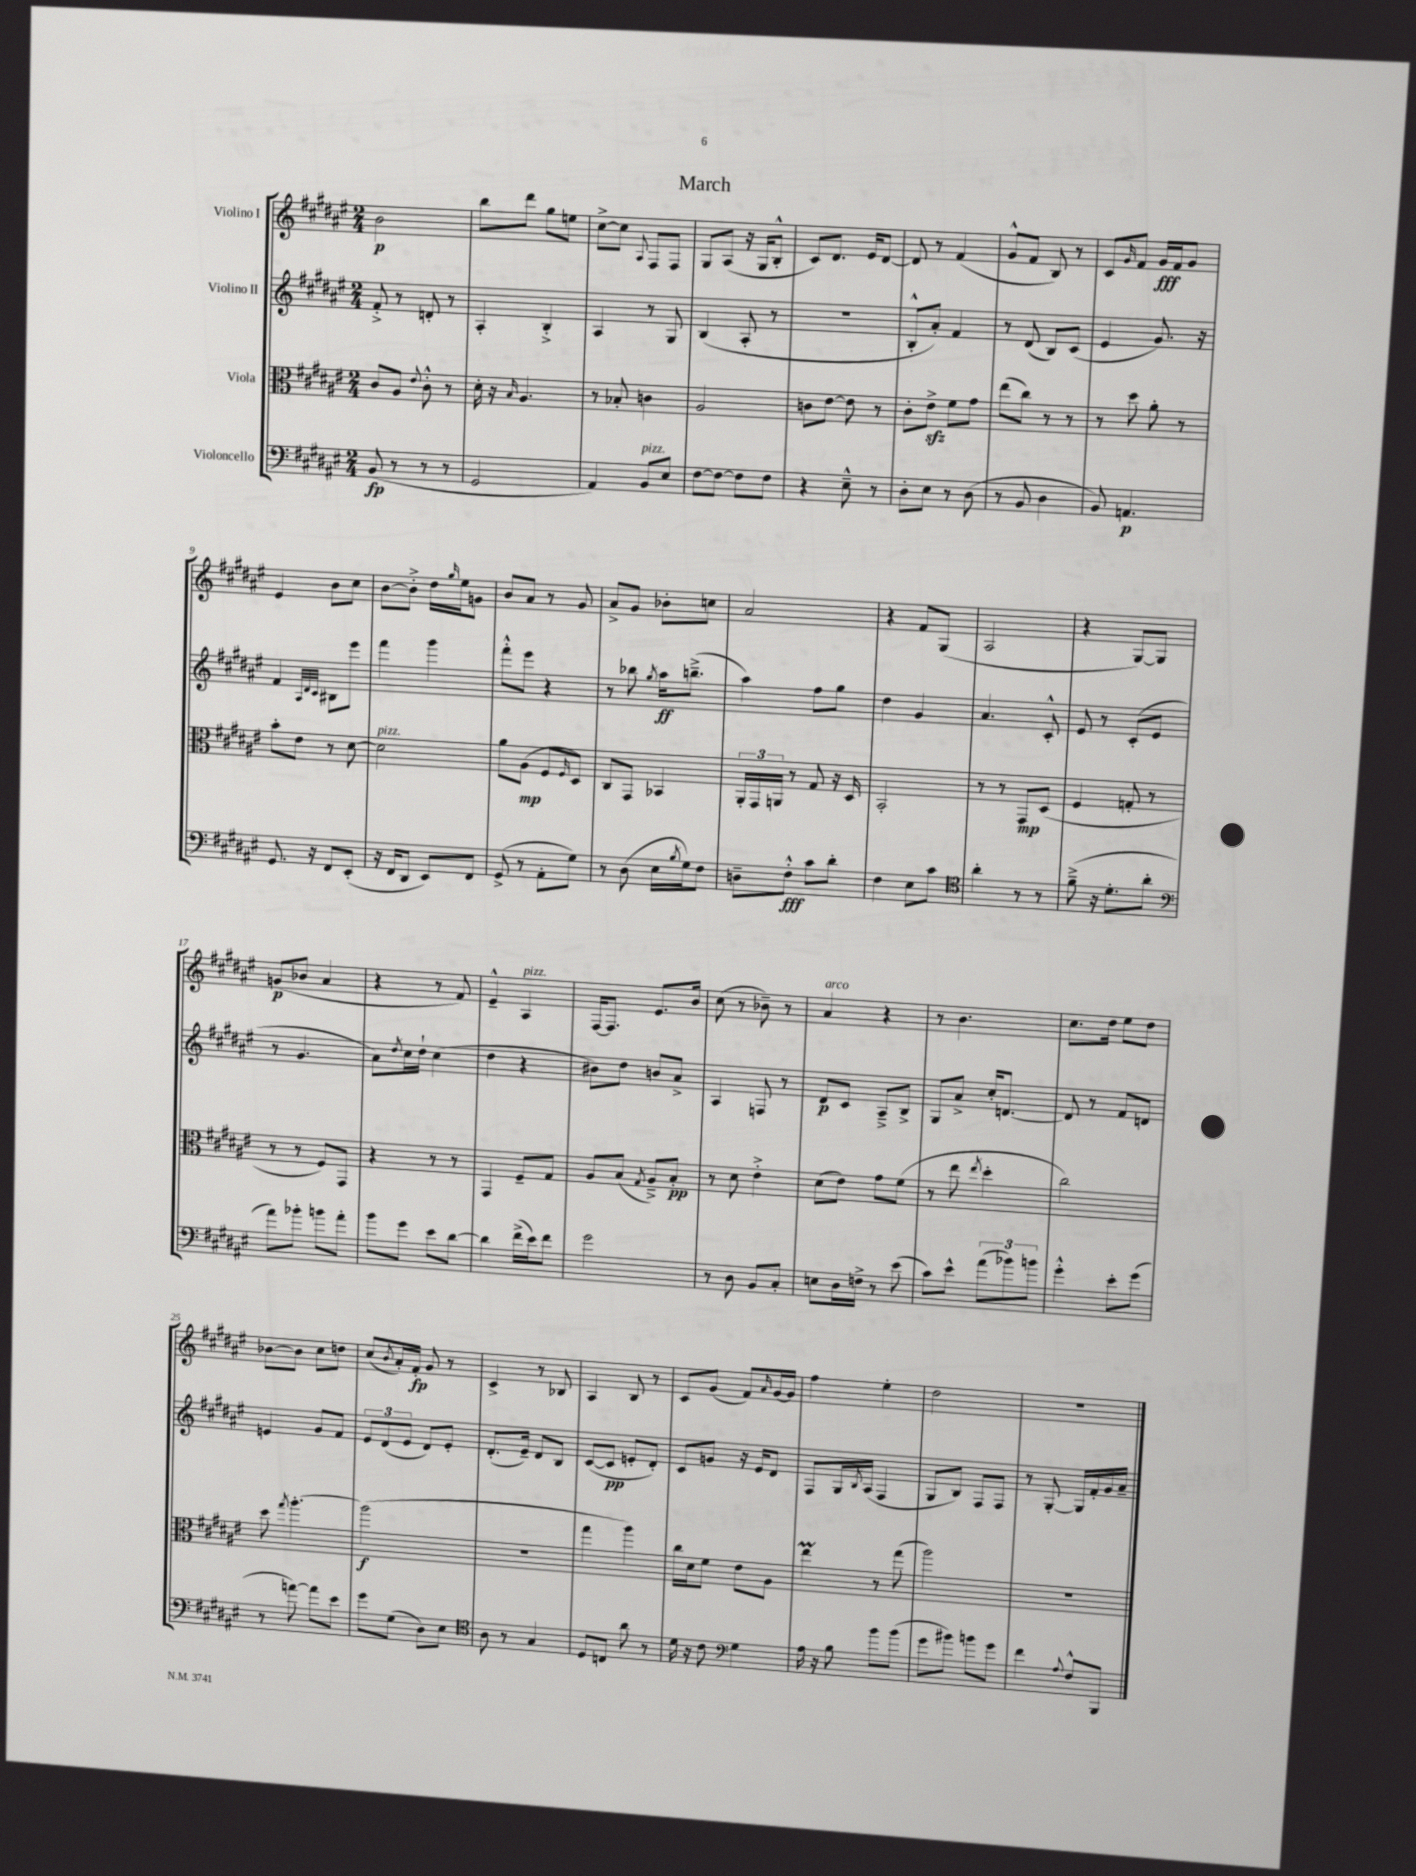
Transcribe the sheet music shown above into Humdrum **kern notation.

**kern	**dynam	**kern	**dynam	**kern	**dynam	**kern	**dynam
*part4	*part4	*part3	*part3	*part2	*part2	*part1	*part1
*staff4	*staff4	*staff3	*staff3	*staff2	*staff2	*staff1	*staff1
*I"Violoncello	*	*I"Viola	*	*I"Violino II	*	*I"Violino I	*
*clefF4	*	*clefC3	*	*clefG2	*	*clefG2	*
*k[f#c#g#d#a#e#]	*	*k[f#c#g#d#a#e#]	*	*k[f#c#g#d#a#e#]	*	*k[f#c#g#d#a#e#]	*
*M2/4	*	*M2/4	*	*M2/4	*	*M2/4	*
=1	=1	=1	=1	=1	=1	=1	=1
(8BB/	fp	8c#/L	.	8f#'^/	.	2b\	p
8r	.	8A#/J	.	8r	.	.	.
.	.	8qqe#/	.	.	.	.	.
8r	.	8c#'^^\	.	8dn'/	.	.	.
8r	.	8r	.	8r	.	.	.
=2	=2	=2	=2	=2	=2	=2	=2
2GG#/	.	16d#'\	.	4A#'/	.	8bb\L	.
.	.	16r	.	.	.	.	.
.	.	16qqB/	.	.	.	.	.
.	.	4.A#/	.	.	.	8ddd#\J	.
.	.	.	.	4B'^/	.	8gg#\L	.
.	.	.	.	.	.	8een\J	.
=3	=3	=3	=3	=3	=3	=3	=3
4AA#/)	.	8r	.	4A#/	.	[8cc#^\L	.
.	.	8B-X'/	.	.	.	8cc#\J]	.
.	.	.	.	.	.	8qqA#/	.
!LO:TX:a:i:t=pizz.	!	!	!	!	!	!	!
8BB/L	.	4cn\	.	8r	.	8F#/L	.
8E#/J	.	.	.	8G#/	.	8F#/J	.
=4	=4	=4	=4	=4	=4	=4	=4
[8F#\L	.	2A#/	.	(4B/	.	8G#/L	.
8F#\J_	.	.	.	.	.	(8A#/J	.
8F#\L]	.	.	.	8A#'/	.	16r	.
.	.	.	.	.	.	16G#/KL	.
8F#\J	.	.	.	8r	.	8B'^^/J	.
=5	=5	=5	=5	=5	=5	=5	=5
4r	.	8cn\L	.	2r	.	8c#/L)	.
.	.	[8e#\J	.	.	.	8.d#/J	.
8E#~^^\	.	8e#\]	.	.	.	.	.
.	.	.	.	.	.	16e#/KL	.
8r	.	8r	.	.	.	[8d#/J	.
=6	=6	=6	=6	=6	=6	=6	=6
8D#'\L	.	8c#'\L	.	8B'^^/L	.	8d#/]	.
8E#\J	.	8e#zz^\J	.	8a#'/J)	.	8r	.
8r	.	8f#\L	.	4f#/	.	(4f#/	.
(8D#\	.	8g#\J	.	.	.	.	.
=7	=7	=7	=7	=7	=7	=7	=7
8r	.	(8ee#\L	.	8r	.	8g#^^/L	.
8BB/	.	8cc#\J)	.	(8d#/	.	8f#/J	.
4D#\	.	8r	.	8B/L)	.	8B/)	.
.	.	8r	.	(8c#/J	.	8r	.
=8	=8	=8	=8	=8	=8	=8	=8
8BB/)	.	8r	.	4e#/	.	8c#/L	.
.	.	.	.	.	.	16qqg#/	.
4.AAn/	p	8dd#\	.	.	.	8f#/J	.
.	.	8a#'\	.	8.g#/)	.	16g#/LL	fff
.	.	.	.	.	.	16f#/J	.
.	.	8r	.	.	.	8g#/J	.
.	.	.	.	16r	.	.	.
!!LO:LB:g=z
=9	=9	=9	=9	=9	=9	=9	=9
8.GG#/	.	8b'\L	.	4f#/	.	4e#/	.
.	.	8e#\J	.	.	.	.	.
16r	.	.	.	.	.	.	.
.	.	.	.	32qqA#/LLL	.	.	.
.	.	.	.	32qqd#/	.	.	.
.	.	.	.	32qqc#/JJJ	.	.	.
8FF#/L	.	8r	.	8B#X\L	.	8b\L	.
(8EE#'/J	.	[8d#\	.	8eee#\J	.	8cc#\J	.
=10	=10	=10	=10	=10	=10	=10	=10
!	!	!LO:TX:a:i:t=pizz.	!	!	!	!	!
16r	.	2d#\]	.	4fff#\	.	[8b\L	.
16FF#/KL	.	.	.	.	.	.	.
8DD#/J	.	.	.	.	.	8b'^\J]	.
8EE#/L)	.	.	.	4ggg#\	.	16dd#\LL	.
.	.	.	.	.	.	16qqgg#/	.
.	.	.	.	.	.	16ee#\J	.
8FF#/J	.	.	.	.	.	8gn\J	.
=11	=11	=11	=11	=11	=11	=11	=11
(8GG#^/	.	8a#\L	.	8fff#'^^\L	.	8b/L	.
8r	.	(8A#\J	mp	8eee#\J	.	8a#/J	.
8AA#'\L	.	8F#/L	.	4r	.	8r	.
.	.	16qqF#/	.	.	.	.	.
8G#\J)	.	8D#/J)	.	.	.	8g#/	.
=12	=12	=12	=12	=12	=12	=12	=12
8r	.	8C#/L	.	8r	.	8a#^/L	.
(8D#\	.	8GG#/J	.	8bb-X\	.	8g#/J	.
.	.	.	.	8qgg#/	.	.	.
16E#\LL	.	4BB-X/	.	16aa#\KL	ff	8b-X'\L	.
8qB/	.	.	.	.	.	.	.
16G#\J)	.	.	.	(8.bbn~^\J	.	.	.
8F#\J	.	.	.	.	.	8ccn\J	.
=13	=13	=13	=13	=13	=13	=13	=13
8Dn~\L	.	24AA#'/LL	.	4aa#\)	.	2a#/	.
.	.	24GG#/	.	.	.	.	.
.	.	24AAn/JJ	.	.	.	.	.
8F#'^^\J	fff	8r	.	.	.	.	.
8c#\L	.	8G#/	.	8ff#\L	.	.	.
8d#'\J	.	16r	.	8gg#\J	.	.	.
.	.	16D#/	.	.	.	.	.
=14	=14	=14	=14	=14	=14	=14	=14
4F#\	.	2BB'/	.	4dd#\	.	4r	.
8E#\L	.	.	.	4g#/	.	8f#/L	.
8c#\J	.	.	.	.	.	(8G#/J	.
=15	=15	=15	=15	=15	=15	=15	=15
*clefC4	*	*	*	*	*	*	*
4a#'\	.	8r	.	4.a#/	.	2A#/	.
.	.	8r	.	.	.	.	.
8r	.	8GG#/L	mp	.	.	.	.
8r	.	(8D#/J	.	8c#'^^/	.	.	.
=16	=16	=16	=16	=16	=16	=16	=16
(8f#~^\	.	4F#/	.	8e#/	.	4r	.
16r	.	.	.	8r	.	.	.
8.d#'\L	.	.	.	.	.	.	.
.	.	8Gn'/	.	(8c#'/L	.	[8G#/L)	.
8a#'\J	.	8r	.	8e#/J	.	8G#/J]	.
!!LO:LB:g=z
=17	=17	=17	=17	=17	=17	=17	=17
*clefF4	*	*	*	*	*	*	*
8a#\L)	.	8r	.	8r	.	(8gn/L	p
8b-X'\J	.	8r	.	4.g#/	.	8b-X/J	.
8bn\L	.	8F#/L)	.	.	.	4a#/	.
8a#'\J	.	8GG#/J	.	.	.	.	.
=18	=18	=18	=18	=18	=18	=18	=18
8b\L	.	4r	.	8a#\L)	.	4r	.
.	.	.	.	8qdd#/	.	.	.
8g#\J	.	.	.	16cc#\L	.	.	.
.	.	.	.	16dd#`\JJ	.	.	.
8e#\L	.	8r	.	(4cc#\	.	8r	.
[8d#\J	.	8r	.	.	.	8f#/)	.
=19	=19	=19	=19	=19	=19	=19	=19
4d#\]	.	4GG#/	.	4dd#\	.	4e#~^^/	.
!	!	!	!	!	!	!LO:TX:a:i:t=pizz.	!
(16f#^\LL	.	8F#~/L	.	4r	.	4A#/	.
16e#\J)	.	.	.	.	.	.	.
8f#\J	.	8G#/J	.	.	.	.	.
=20	=20	=20	=20	=20	=20	=20	=20
2g#\	.	8A#/L	.	8b#X\L)	.	[16F#/KL	.
.	.	.	.	.	.	8.F#/J]	.
.	.	(8B/J	.	8dd#\J	.	.	.
.	.	8qG#/	.	.	.	.	.
.	.	8A#~^/L)	.	8bn/L	.	8.e#/L	.
.	.	8B'/J	pp	8a#^/J	.	.	.
.	.	.	.	.	.	16b/Jk	.
=21	=21	=21	=21	=21	=21	=21	=21
8r	.	8r	.	4A#/	.	(8cc#\	.
8D#\	.	8d#\	.	.	.	8r	.
8BB/L	.	4e#'^\	.	8Fn/	.	8b-X~\)	.
8C#'/J	.	.	.	8r	.	8r	.
=22	=22	=22	=22	=22	=22	=22	=22
!	!	!	!	!	!	!LO:TX:a:i:t=arco	!
8En\L	.	(8d#\L	.	8d#/L	p	4a#/	.
16D#\L	.	8e#\J)	.	8c#/J	.	.	.
16Fn^\JJ	.	.	.	.	.	.	.
8r	.	8g#\L	.	8A#~^/L	.	4r	.
(8e#\	.	(8f#\J	.	8B^/J	.	.	.
=23	=23	=23	=23	=23	=23	=23	=23
8c#\L)	.	8r	.	8G#/L	.	8r	.
8e#^^\J	.	8ee#\	.	8a#^/J	.	4.b\	.
.	.	8qee#/	.	.	.	.	.
(12a#\L	.	4dd#'\	.	16cc#'/KL	.	.	.
.	.	.	.	[8.dn/J	.	.	.
12b-X\)	.	.	.	.	.	.	.
12bn\J	.	.	.	.	.	.	.
=24	=24	=24	=24	=24	=24	=24	=24
4g#'^^\	.	2cc#\)	.	8d/]	.	8.cc#\L	.
.	.	.	.	8r	.	.	.
.	.	.	.	.	.	16dd#\Jk	.
8e#'\L	.	.	.	8f#/L	.	8ee#\L	.
(8g#\J	.	.	.	8dn/J	.	8dd#\J	.
!!LO:LB:g=z
=25	=25	=25	=25	=25	=25	=25	=25
8r	.	8dd#\	.	4en/	.	[8b-X\L	.
.	.	8qgg#/	.	.	.	.	.
[8an\)	.	[4.aa#'\	.	.	.	8b-\J]	.
8a\L]	.	.	.	8g#/L	.	8cc#\L	.
8e#\J	.	.	.	8f#/J	.	8ddn\J	.
=26	=26	=26	=26	=26	=26	=26	=26
8g#\L	.	(2aa#\]	f	12e#/L	.	(8cc#/L	.
.	.	.	.	(12d#/	.	.	.
.	.	.	.	.	.	8qb/	.
(8G#\J	.	.	.	.	.	16a#'/L)	.
.	.	.	.	12e#/J	.	.	.
.	.	.	.	.	.	16f#'/JJ	fp
8D#\L)	.	.	.	8d#/L)	.	8g#/	.
8E#\J	.	.	.	8e#'/J	.	8r	.
=27	=27	=27	=27	=27	=27	=27	=27
*clefC4	*	*	*	*	*	*	*
8A#\	.	2r	.	(8.d#'/L	.	4c#^/	.
8r	.	.	.	.	.	.	.
.	.	.	.	16e#~/Jk)	.	.	.
4G#/	.	.	.	8d#/L	.	8r	.
.	.	.	.	8B/J	.	8B-X/	.
=28	=28	=28	=28	=28	=28	=28	=28
8D#/L	.	4gg#\	.	([8c#/L	.	4A#/	.
8Cn/J	.	.	.	8c#/J]	pp	.	.
8a#\	.	4aa#\)	.	8en'/L	.	8B/	.
8r	.	.	.	8d#'/J)	.	8r	.
=29	=29	=29	=29	=29	=29	=29	=29
16d#\	.	16cc#\LL	.	8c#/L	.	8c#/L	.
16r	.	16d#\J	.	.	.	.	.
8c#\	.	8f#\J	.	8gn/J	.	(8g#/J	.
*clefF4	*	*	*	*	*	*	*
4G#\	.	8e#\L	.	16r	.	8f#/L)	.
.	.	.	.	16e#/KL	.	.	.
.	.	.	.	.	.	16qqa#/	.
.	.	8A#\J	.	8d#/J	.	[16g#/L	.
.	.	.	.	.	.	16g#/JJ]	.
=30	=30	=30	=30	=30	=30	=30	=30
16A#\	.	4ee#m\	.	8F#/L	.	4ff#\	.
16r	.	.	.	.	.	.	.
8B\	.	.	.	16G#/L	.	.	.
.	.	.	.	8qB/	.	.	.
.	.	.	.	(16A#/JJ	.	.	.
8b\L	.	8r	.	4F#/	.	4ee#'\	.
(8b\J	.	(8gg#\	.	.	.	.	.
=31	=31	=31	=31	=31	=31	=31	=31
8g#\L	.	2aa#\)	.	8G#/L	.	2dd#\	.
8b#X\J)	.	.	.	8B/J)	.	.	.
8bn\L	.	.	.	8F#/L	.	.	.
8g#\J	.	.	.	8F#/J	.	.	.
=32	=32	=32	=32	=32	=32	=32	=32
4f#\	.	2r	.	8r	.	2r	.
.	.	.	.	[8G#'/	.	.	.
8qqA#/	.	.	.	.	.	.	.
8F#^^/L	.	.	.	16G#/LL]	.	.	.
.	.	.	.	16f#'/	.	.	.
8BBB/J	.	.	.	16g#/	.	.	.
.	.	.	.	16a#~/JJ	.	.	.
==	==	==	==	==	==	==	==
*-	*-	*-	*-	*-	*-	*-	*-
